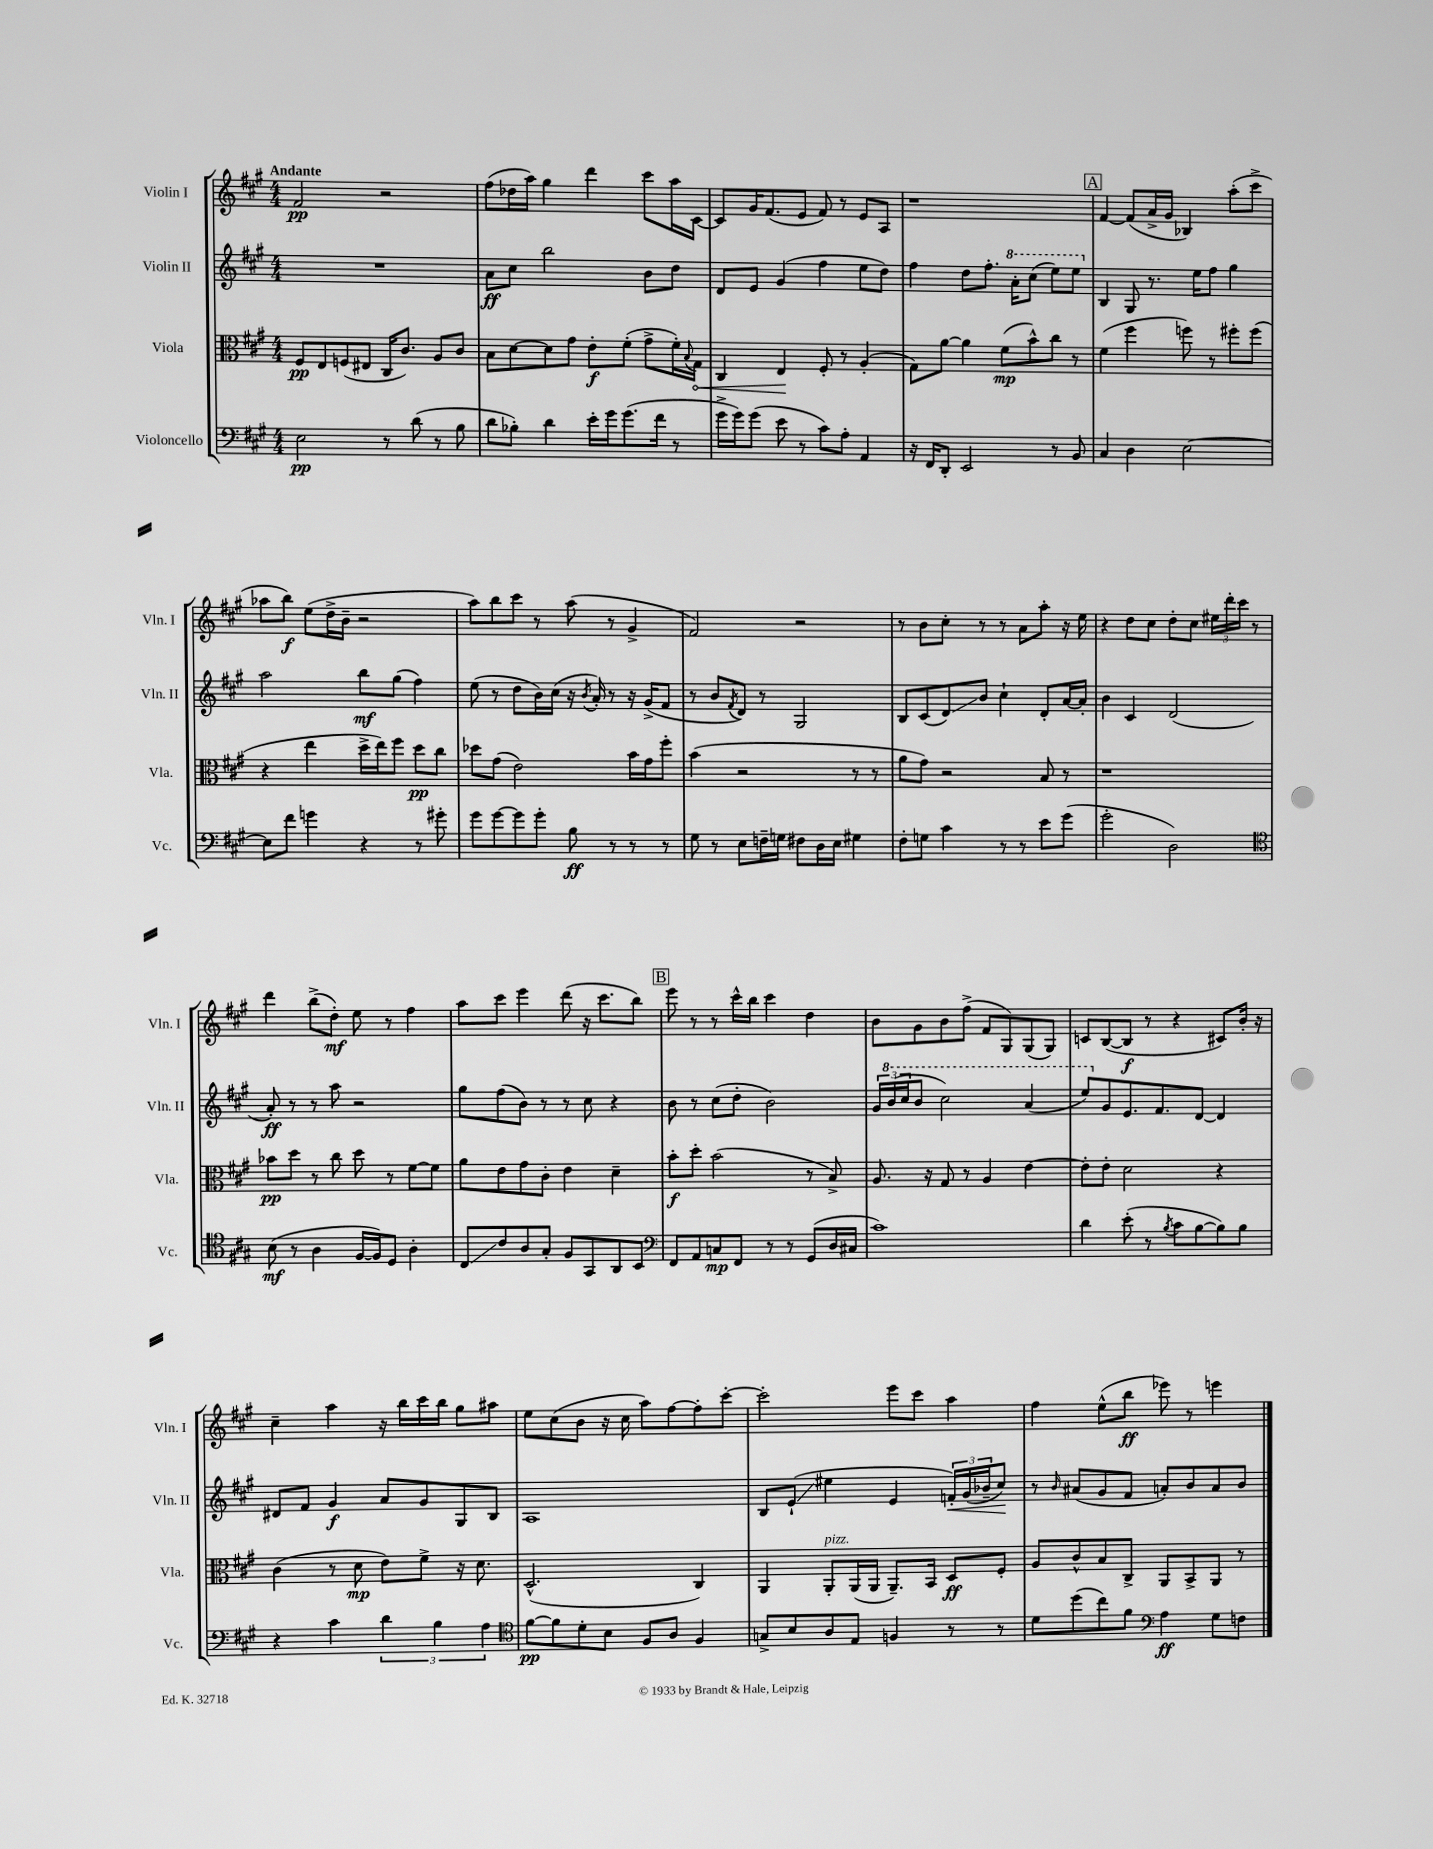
<<
\new StaffGroup <<
\new Staff = "s0" \with { instrumentName = "Violin I" shortInstrumentName = "Vln. I" } {
    \clef treble \key a \major \numericTimeSignature \time 4/4 \tempo "Andante"
    fis'2\pp r2 |
    fis''8( des''16 a''16) gis''4 d'''4 cis'''8 a''16 cis'16~ |
    cis'8 gis'16 fis'8.( e'8 fis'8) r8 e'8 a8 |
    r1 |
    \mark \markup { \box "A" } fis'4~ fis'8( a'16-> gis'16 bes4) a''8-.( cis'''8-> |
    aes''8 b''8\f) e''8( d''16-> b'16-- r2 |
    a''8) b''8 cis'''8 r8 a''8( r8 gis'4-> |
    fis'2) r2 |
    r8 b'8 cis''8-. r8 r8 a'8 a''8-. r16 e''16 |
    r4 d''8 cis''8 d''8-. cis''8 \tuplet 3/2 { eis''16 d'''16-. cis'''16 } r8 |
    d'''4 b''8->( d''8-.\mf) e''8 r8 fis''4 |
    a''8 cis'''8 e'''4 d'''8( r16 cis'''8. b''8) |
    \mark \markup { \box "B" } e'''8 r8 r8 cis'''16-^ b''16 cis'''4 d''4 |
    b'8 gis'8 b'8 fis''8->( fis'8 gis8) gis8( gis8) |
    c'8 b8~( b8\f r8 r4 cis'8) b'16-. r16 |
    cis''4-- a''4 r16 b''16 cis'''16 b''16 gis''8 ais''8 |
    e''8 cis''8( b'8 r16 cis''16 a''8) fis''8~ fis''8-. cis'''8~-. |
    cis'''2-. e'''8 cis'''8 a''4 |
    fis''4 e''8-^( b''8\ff ees'''8) r8 e'''4 \bar "|." |
}
\new Staff = "s1" \with { instrumentName = "Violin II" shortInstrumentName = "Vln. II" } {
    \clef treble \key a \major \numericTimeSignature \time 4/4
    R1 |
    a'8\ff cis''8 b''2 b'8 d''8 |
    d'8 e'8 gis'4( fis''4 e''8 d''8) |
    fis''4 d''8 fis''8.-. \ottava #1 a''16-. cis'''8( e'''8) e'''8 \ottava #0 |
    \mark \markup { \box "A" } b4 gis8 r8. e''16 fis''8 gis''4 |
    a''2 b''8\mf gis''8( fis''4) |
    e''8( r8 d''8 b'16) cis''16( r16 \acciaccatura { b'8 } a'16-.) r8 r16 gis'16->( fis'8 |
    r8 b'8 \acciaccatura { fis'8 } d'8) r8 gis2 |
    b8 cis'8( d'8\glissando) b'8 cis''4-! d'8-. a'16~ a'16-. |
    b'4 cis'4 d'2( |
    a'8-.\ff) r8 r8 a''8 r2 |
    gis''8 fis''8( b'8) r8 r8 cis''8 r4 |
    \mark \markup { \box "B" } b'8 r8 cis''8( d''8-. b'2) |
    \tuplet 3/2 { gis'16 \ottava #1 b''16( cis'''16 } b''8 cis'''2) a''4( |
    e'''8) \ottava #0 gis'8 e'8. fis'8. d'8~ d'4 |
    dis'8 fis'8 gis'4\f a'8 gis'8 gis8 b8 |
    a1 |
    b8 e'8-!\glissando( eis''4 e'4 \tuplet 3/2 { f'16-.\<) gis'16( bes'16-- } cis''8\!) |
    r8 \grace { b'16 } ais'8( gis'8 fis'8 a'8-.) b'8 a'8 b'8 \bar "|." |
}
\new Staff = "s2" \with { instrumentName = "Viola" shortInstrumentName = "Vla." } {
    \clef alto \key a \major \numericTimeSignature \time 4/4
    fis8\pp e8 f8( eis8 cis16 cis'8.) a8 cis'8 |
    b8 d'8~ d'8 gis'8 e'8-.\f fis'8-.( gis'8-> fis'16-.) \appoggiatura { b8 } \once \override Hairpin.circled-tip = ##t gis16\< |
    cis4 e4\! fis8-. r8 a4-.( |
    gis8) a'8~ a'4 fis'8\mp( b'8-^) cis''8 r8 |
    \mark \markup { \box "A" } fis'4( fis''4 f''8) r8 fis''8-. fis''8( |
    r4 e''4 d''16-> e''16) fis''8 d''8\pp cis''8 |
    des''8 gis'8( e'2) b'16 gis'16 fis''8-. |
    b'4( r2 r8 r8 |
    a'8 gis'8) r2 b8 r8 |
    r1 |
    bes'8\pp d''8 r8 cis''8 d''8 r8 fis'8~ fis'8 |
    a'8 e'8 gis'8 cis'8-. e'4 d'4-- |
    \mark \markup { \box "B" } b'8-.\f d''8-. b'2( r8 b8->) |
    a8. r16 gis8 r8 a4 e'4~ |
    e'8-. e'8-. d'2 r4 |
    cis'4( r8 d'8\mp e'8) fis'8-> r16 d'8. |
    d2.-^( cis4) |
    a,4 a,8-.^\markup { \italic "pizz." } a,16( a,16 a,8.--) b,16 d8\ff fis8-. |
    a8 cis'8-^ b8 cis8-> a,8 b,8-> a,8 r8 \bar "|." |
}
\new Staff = "s3" \with { instrumentName = "Violoncello" shortInstrumentName = "Vc." } {
    \clef bass \key a \major \numericTimeSignature \time 4/4
    e2\pp r8 d'8( r8 b8 |
    d'8 bes8-.) d'4 e'16-. gis'16 gis'8.( fis'16 r8 |
    gis'16-> gis'16) gis'8( e'8 r8 cis'8) a8-. a,4 |
    r16 fis,16 d,8-. e,2 r8 b,8 |
    \mark \markup { \box "A" } cis4 d4 e2~ |
    e8 fis'8 g'4 r4 r8 gis'8-. |
    gis'8 gis'8~ gis'8 gis'8-. b8\ff r8 r8 r8 |
    gis8 r8 e8 f16-- g16 fis8 d16 e16 gis4 |
    fis8-. g8 cis'4 r8 r8 e'8 gis'8( |
    gis'2-. d2) |
    \clef tenor b8\mf( r8 a4 fis16~ fis16) d8 a4-. |
    cis8\glissando cis'8 a8 gis8-. fis8 gis,8 a,8 b,8 |
    \mark \markup { \box "B" } \clef bass fis,8 a,8 c8\mp fis,8 r8 r8 gis,8( d16 cis16 |
    cis'1) |
    d'4 e'8-.( r8 \acciaccatura { b8 } cis'8 b8~ b8) b8 |
    r4 cis'4 \tuplet 3/2 { d'4 b4 a4 } |
    \clef tenor fis'8~\pp fis'8 d'8-. b8 fis8 a8 fis4 |
    g8-> b8 a8 e8 f4 r8 r8 |
    d'8 d''8( cis''8) fis'8 \clef bass a4\ff gis8 f8 \bar "|." |
}
>>
>>
\layout { \context { \Score \remove "Bar_number_engraver" } }
